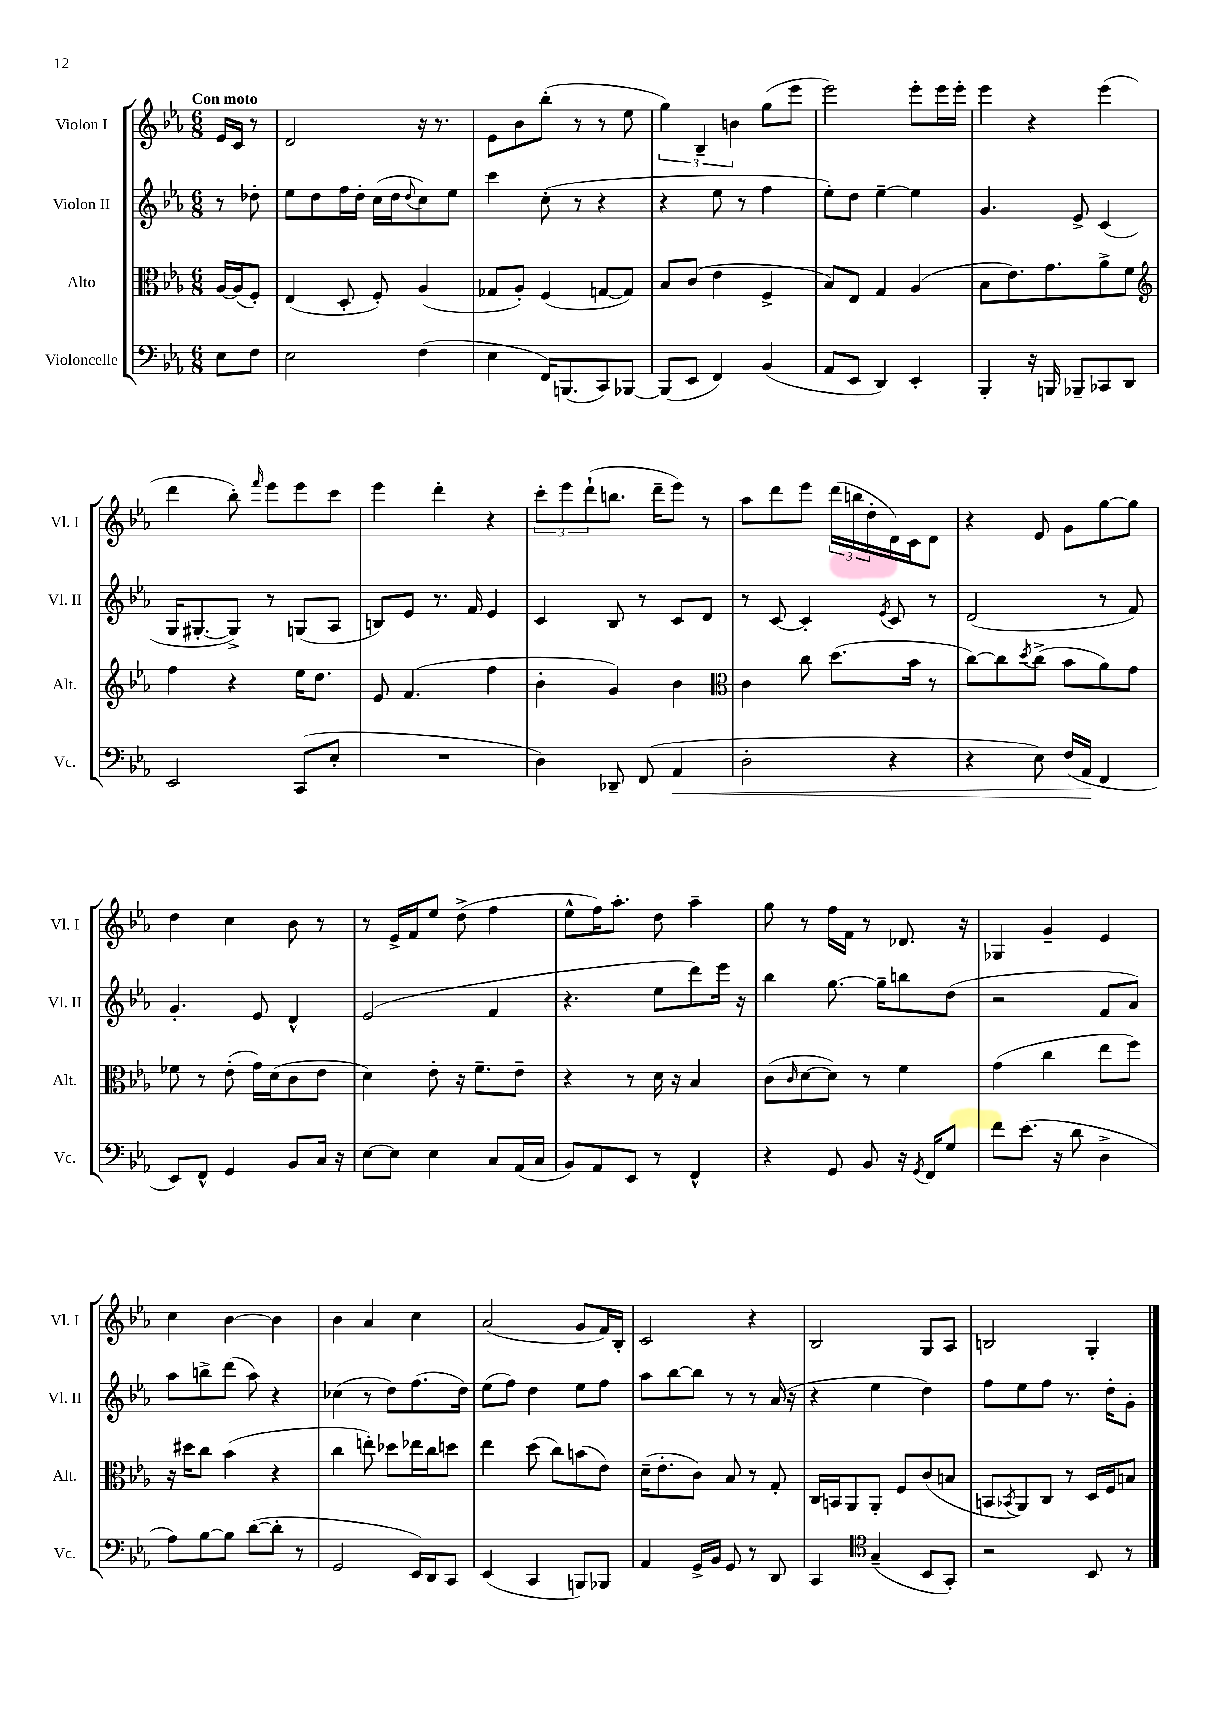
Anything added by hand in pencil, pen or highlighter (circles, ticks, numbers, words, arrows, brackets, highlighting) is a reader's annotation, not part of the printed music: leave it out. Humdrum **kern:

**kern	**dynam	**kern	**kern	**kern
*part4	*part4	*part3	*part2	*part1
*staff4	*staff4	*staff3	*staff2	*staff1
*I"Violoncelle	*	*I"Alto	*I"Violon II	*I"Violon I
*I'Vc.	*	*I'Alt.	*I'Vl. II	*I'Vl. I
*clefF4	*	*clefC3	*clefG2	*clefG2
*k[b-e-a-]	*	*k[b-e-a-]	*k[b-e-a-]	*k[b-e-a-]
*M6/8	*	*M6/8	*M6/8	*M6/8
=	=	=	=	=
!	!	!	!	!LO:TX:a:B:t=Con moto
8E-\L	.	[16A-/LL	8r	16e-/LL
.	.	(16A-/J]	.	16c/JJ
8F\J	.	8F'/J)	8dd-X'\	8r
=1	=1	=1	=1	=1
2E-\	.	(4E-/	8ee-\L	2d/
.	.	.	8dd\	.
.	.	8D'/	16ff\L	.
.	.	.	16dd'\JJ	.
.	.	8F'/)	(16cc\LL	.
.	.	.	16dd\J	.
.	.	.	8qqdd/	.
(4F\	.	(4A-/	8cc\)	16r
.	.	.	.	8.r
.	.	.	8ee-\J	.
=2	=2	=2	=2	=2
4E-\	.	8G-X/L	4ccc\	8e-\L
.	.	8A-'/J)	.	8b-\
16FF/KL)	.	(4F/	(8cc'\	(8bb-'\J
(8.BBBn/	.	.	.	.
.	.	.	8r	8r
8CC/)	.	[8Gn/L	4r	8r
[8BBB-X/J	.	8G/J])	.	8ee-\
=3	=3	=3	=3	=3
(8BBB-/L]	.	8B-/L	4r	6gg\)
8EE-/J	.	(8c/J	.	.
.	.	.	.	6B-~/
4FF/)	.	4e-\	8ee-\	.
.	.	.	.	6bn\
.	.	.	8r	.
(4BB-/	.	4F^/	4ff\	(8gg\L
.	.	.	.	8eee-\J
=4	=4	=4	=4	=4
8AA-/L	.	8B-/L)	8ee-'\L)	2eee-\)
8EE-/J	.	8E-/J	8dd\J	.
4DD/)	.	4G/	[4ee-~\	.
4EE-'/	.	(4A-/	4ee-\]	8eee-'\L
.	.	.	.	16eee-\L
.	.	.	.	16eee-'\JJ
=5	=5	=5	=5	=5
4BBB-'/	.	8B-\L	4.g/	4eee-\
.	.	8.e-\)	.	.
16r	.	.	.	4r
16BBBn/	.	8.g\	.	.
8BBB-X~/L	.	.	8e-^/	.
8CC-X/	.	8a-^\	(4c/	(4eee-\
8DD/J	.	8f\J	.	.
!!LO:LB:g=z
=6	=6	=6	=6	=6
*	*	*clefG2	*	*
2EE-/	.	4ff\	16G/KL	4ddd\
.	.	.	[8.G#X'/	.
.	.	4r	8G#^/J])	8bb-'\)
.	.	.	.	16qqfff/
.	.	.	8r	8eee-\L
(8CC/L	.	16ee-\KL	(8Gn/L	8eee-\
.	.	8.dd\J	.	.
8E-'/J	.	.	8A-/J	8ccc\J
=7	=7	=7	=7	=7
2.r	.	8e-/	8Bn/L)	4eee-\
.	.	(4.f/	8e-/J	.
.	.	.	8.r	4ddd'\
.	.	.	16f/	.
.	.	4ff\	4e-/	4r
=8	=8	=8	=8	=8
4D\)	.	4b-'\	4c/	12ccc'\L
.	.	.	.	12eee-\
.	.	.	.	(12ddd`\
8DD-X~/	.	4g/)	8B-/	8.bbn\J
(8FF/	.	.	8r	.
.	.	.	.	16ddd~\KL
!	!LO:HP:b	!	!	!
4AA-/	<	4b-\	8c/L	8eee-\J)
.	.	.	8d/J	8r
=9	=9	=9	=9	=9
*	*	*clefC3	*	*
2D'\	.	4c\	8r	8aa-\L
.	.	.	[8c/	8ddd\
.	.	8cc\	4c'/]	8eee-\J
.	.	(8.dd\L	.	(24ddd\LL
.	.	.	.	24bbn\
.	.	.	.	24dd'\
.	.	.	8qe-/	.
4r	.	.	8c/	16d\)
.	.	16b-\Jk	.	16c\J
.	.	8r	8r	8d\J
=10	=10	=10	=10	=10
4r	.	[8cc\L)	(2d/	4r
.	.	8cc\]	.	.
.	.	8qdd/	.	.
8E-\)	.	(8cc^\J	.	8e-/
(16F/LL	.	8b-\L	.	8g\L
16AA-/JJ	.	.	.	.
4FF/	[	8a-\)	8r	[8gg\
.	.	8g\J	8f/)	8gg\J]
!!LO:LB:g=z
=11	=11	=11	=11	=11
8EE-/L)	.	8f-X\	4.g'/	4dd\
8FF^^/J	.	8r	.	.
4GG/	.	(8e-'\	.	4cc\
.	.	16g\LL)	8e-/	.
.	.	(16d\J	.	.
8BB-/L	.	8c\	4d^^/	8b-\
16C/Jk	.	8e-\J	.	8r
16r	.	.	.	.
=12	=12	=12	=12	=12
[8E-\L	.	4d\)	(2e-/	8r
8E-\J]	.	.	.	16e-^/LL
.	.	.	.	16f/J
4E-\	.	8e-'\	.	8ee-/J
.	.	16r	.	(8dd^\
.	.	8.f~\L	.	.
8C/L	.	.	4f/	4ff\
(16AA-/L	.	8e-~\J	.	.
16C/JJ	.	.	.	.
=13	=13	=13	=13	=13
8BB-/L)	.	4r	4.r	8ee-^^\L
8AA-/	.	.	.	16ff\K)
.	.	.	.	8.aa-'\J
8EE-/J	.	8r	.	.
8r	.	16d\	8ee-\L	8dd\
.	.	16r	.	.
4FF^^/	.	4B-/	8ddd\)	4aa-~\
.	.	.	16eee-\Jk	.
.	.	.	16r	.
=14	=14	=14	=14	=14
4r	.	(8c\L	4bb-\	8gg\
.	.	16qqc/	.	.
.	.	[8d\	.	8r
8GG/	.	8d\J])	[8.gg\	16ff\LL
.	.	.	.	16f\JJ
8BB-/	.	8r	.	8r
.	.	.	16gg~\KL]	.
16r	.	4f\	8bbn\	8.d-X/
8qGG/	.	.	.	.
16FF/KL	.	.	.	.
8G/J	.	.	(8dd\J	.
.	.	.	.	16r
=15	=15	=15	=15	=15
8f\L	.	(4g\	2r	4G-X/
(8.e-\J	.	.	.	.
.	.	4cc\	.	4g~/
16r	.	.	.	.
8d\	.	.	.	.
4D^\	.	8ee-\L	8f/L	4e-/
.	.	8ff\J)	8a-/J)	.
!!LO:LB:g=z
=16	=16	=16	=16	=16
8A-\L)	.	16r	8aa-\L	4cc\
.	.	16dd#X\KL	.	.
[8B-\	.	8cc\J	8bbn^\	.
8B-\J]	.	(4b-\	(8ddd\J	[4b-\
([8d\L	.	.	8aa-\)	.
8d'\J]	.	4r	4r	4b-\]
8r	.	.	.	.
=17	=17	=17	=17	=17
2GG/	.	4cc\	(4cc-X\	4b-\
.	.	8een'\)	8r	4a-/
.	.	8dd-X\L	8dd\L)	.
16EE-/LL)	.	16ee-X\L	(8.ff\	4cc\
16DD/J	.	16cc\J	.	.
8CC/J	.	8ddn\J	.	.
.	.	.	16dd\Jk)	.
=18	=18	=18	=18	=18
(4EE-/	.	4ee-\	(8ee-\L	(2a-/
.	.	.	8ff\J)	.
4CC/	.	(8dd\	4dd\	.
.	.	8cc\L)	.	.
8BBBn/L)	.	(8bn\	8ee-\L	8g/L
8BBB-X/J	.	8e-\J)	8ff\J	16f/L)
.	.	.	.	16B-'/JJ
=19	=19	=19	=19	=19
4AA-/	.	(16d~\KL	8aa-\L	2c/
.	.	8.e-'\	.	.
.	.	.	[8bb-\	.
16GG^/LL	.	8c\J)	8bb-\J]	.
16BB-/JJ	.	.	.	.
8GG/	.	8B-/	8r	.
8r	.	8r	8r	4r
8DD/	.	8G'/	(16a-/	.
.	.	.	16r	.
=20	=20	=20	=20	=20
4CC/	.	16C/LL	4r	2B-/
.	.	16BBn/J	.	.
.	.	8AA-/	.	.
*clefC4	*	*	*	*
(4G~/	.	8AA-'/J	4ee-\	.
.	.	8F/L	.	.
8BB-/L	.	(8c/	4dd\)	8G/L
8GG'/J)	.	8Bn/J	.	8A-/J
=21	=21	=21	=21	=21
2r	.	8BBn/L	8ff\L	2Bn/
.	.	8qBB-X/	.	.
.	.	8AA-/)	8ee-\	.
.	.	8C/J	8ff\J	.
.	.	8r	8.r	.
8BB-/	.	16D/LL	.	4G'/
.	.	16F/J	16dd'\KL	.
8r	.	8Bn/J	8g'\J	.
==	==	==	==	==
*-	*-	*-	*-	*-
